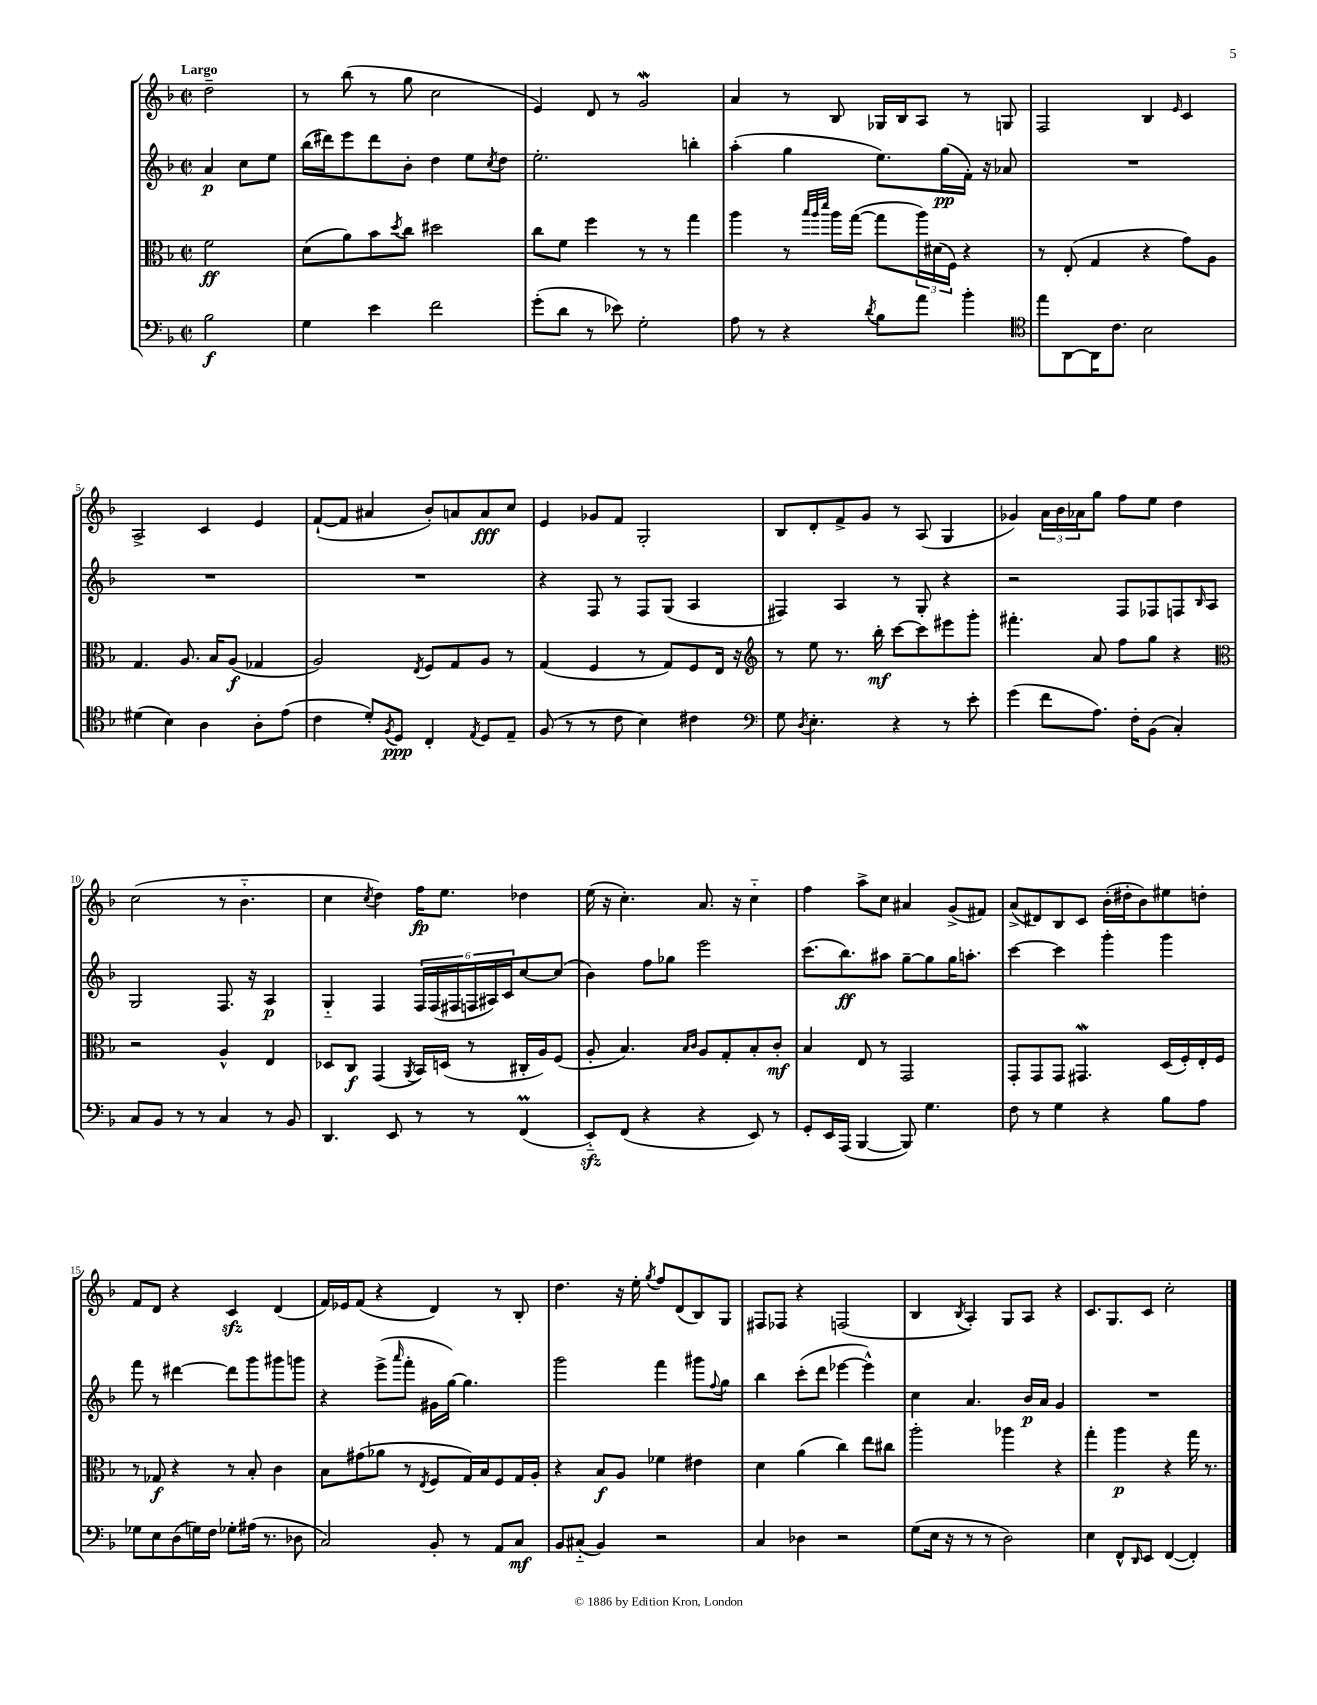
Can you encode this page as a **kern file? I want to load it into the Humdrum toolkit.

**kern	**kern	**kern	**kern
*staff4	*staff3	*staff2	*staff1
*clefF4	*clefC3	*clefG2	*clefG2
*k[b-]	*k[b-]	*k[b-]	*k[b-]
*M2/2	*M2/2	*M2/2	*M2/2
*met(c|)	*met(c|)	*met(c|)	*met(c|)
2B-\	2f\	4a/	2dd~\
.	.	8cc\L	.
.	.	8ee\J	.
=	=	=	=
4G\	(8d\L	(16bb-\LL	8r
.	.	16ddd#\J)	.
.	8a\)	8eee\	(8bb-\
4e\	8b-\	8ddd#\	8r
.	8qdd/	.	.
.	8cc\J	8b-'\J	8gg\
2f\	2dd#\	4dd\	2cc\
.	.	8ee\L	.
.	.	8qcc/	.
.	.	8dd\J	.
=	=	=	=
(8g'\L	8cc\L	2.ee'\	4e/)
8d\J	8f\J	.	.
8r	4ff\	.	8d/
8e-\)	.	.	8r
2G'\	8r	.	2g/
.	8r	.	.
.	4gg\	4bb'\	.
=	=	=	=
8A\	4aa\	(4aa'\	4a/
8r	.	.	.
4r	8r	4gg\	8r
.	32qqbb-/LLL	.	.
.	32qqaa/	.	.
.	32qqddd/JJJ	.	.
.	16aa\LL	.	8B-/
.	([16gg\JJ	.	.
8qd/	.	.	.
8B-\L	8gg\]L	8.ee\L)	16G-/LL
.	.	.	16B-/J
8a\J	24aa\L)	.	8A/J
.	(24d#\	.	.
.	.	(16gg\L	.
.	24F\JJ)	.	.
4b-'\	4r	16f'\JJ)	8r
.	.	16r	.
.	.	8a-/	8G/
=	=	=	=
*clefC4	*	*	*
8ee\L	8r	1r	2F/
[8AA\	(8E'/	.	.
16AA\]K	4G/	.	.
8.c\J	.	.	.
2B-\	4r	.	4B-/
.	.	.	16qqe/
.	8g\L)	.	4c/
.	8A\J	.	.
=	=	=	=
(4d#\	4.G/	1r	2A^/
4B-\)	.	.	.
.	8.A/	.	.
4A\	.	.	4c/
.	16B-/LK	.	.
.	(8A/J	.	.
8A'\L	4G-/	.	4e/
(8e\J	.	.	.
=	=	=	=
4c\	2A/)	1r	([8f`/L
.	.	.	8f/]J
8d'/L)	.	.	4a#/
8qF/	.	.	.
8D/J	.	.	.
.	8qE/	.	.
4C'/	8F/L	.	8b-'/L)
.	8G/	.	8a/
8qE/	.	.	.
8D/L	8A/J	.	8a/
8E~/J	8r	.	8cc/J
=	=	=	=
(8F/	(4G/	4r	4e/
8r	.	.	.
8r	4F/	8F/	8g-/L
8c\	.	8r	8f/J
4B-\)	8r	8F/L	2G'/
.	8G/L)	(8G/J	.
4c#\	8F/	4A/	.
.	16E/Jk	.	.
.	16r	.	.
=	=	=	=
*clefF4	*clefG2	*	*
8G\	8r	4F#/)	8B-/L
8qD/	.	.	.
4.E'\	8ee\	.	8d'/
.	8.r	4A/	8f^/
.	.	.	8g/J
.	16bb-'\	.	.
4r	[8ccc\L	8r	8r
.	8ccc\]	8G'/	(8A/
8r	8eee#\	4r	4G/
8e'\	8ggg'\J	.	.
=	=	=	=
(4g\	4.fff#'\	2r	4g-/)
8f\L	.	.	24a\LL
.	.	.	24b-\
.	.	.	24a-\J
8.A\J)	8a/	.	8gg\J
.	8ff\L	8F/L	8ff\L
16F'\LK	.	.	.
(8BB-\J	8gg\J	8F-/	8ee\J
4C'/)	4r	8F/	4dd\
.	.	16qqB-/	.
.	.	8A/J	.
=	=	=	=
*	*clefC3	*	*
8C/L	2r	2G/	(2cc\
8BB-/J	.	.	.
8r	.	.	.
8r	.	.	.
4C/	4A^^/	8.F/	8r
.	.	.	4.b-'~\
.	.	16r	.
8r	4E/	4A/	.
8BB-/	.	.	.
=	=	=	=
4.DD/	8D-/L	4G'~/	4cc\
.	8C/J	.	.
.	.	.	8qcc/
.	(4GG/	4F/	4dd\)
8EE/	.	.	.
.	8qAA/	.	.
8r	16BB-/LL)	24F/LL	16ff\LK
.	.	(24F/	.
.	(16D/JJ	.	8.ee\J
.	.	24F#/	.
8r	8r	24F/	.
.	.	24A#/)	.
.	.	24c/J	.
(4FF/	16C#'/LL	[8cc/	4dd-\
.	16A/J)	.	.
.	(8F/J	(8cc/]J	.
=	=	=	=
8EE'~/L)	8A'/	4b-\)	(16ee\
.	.	.	16r
(8FF/J	4.B-/)	.	4.cc'\)
4r	.	8ff\L	.
.	.	8gg-\J	.
.	16qqB-/LL	.	.
.	16qqc/JJ	.	.
4r	8A/L	2eee\	8.a/
.	8G'/	.	.
.	.	.	16r
8EE/)	8B-'/	.	4cc'~\
8r	8c'/J	.	.
=	=	=	=
8GG'/L	4B-/	(8.ccc\L	4ff\
16EE/L	.	.	.
(16AAA/JJ	.	8.bb-\)	.
[4BBB-/	8E/	.	8aa^\L
.	8r	8aa#\J	8cc\J
8BBB-/])	2GG/	[8gg~\L	4a#/
4.G\	.	8gg\]	.
.	.	16gg\K	(8g^/L
.	.	8.aa'\J	.
.	.	.	8f#/J)
=	=	=	=
8F\	8GG'/L	[4ccc\	(8a^/L
8r	8GG/	.	8d#/)
4G\	8GG/J	4ccc\]	8B-/
.	4.GG#/	.	8c/J
4r	.	4ggg'\	(16b-'\LL
.	.	.	16dd#'\J
.	.	.	8b-\)
8B-\L	(16D/LL	4ggg\	8ee#\
.	16F'/)	.	.
8A\J	16E'/	.	8dd'\J
.	16F/JJ	.	.
=	=	=	=
8G-\L	8r	8fff\	8f/L
8E\	8G-/	8r	8d/J
(8D\	4r	[4ddd#\	4r
16G\L)	.	.	.
16F\JJ	.	.	.
8G-'\L	8r	8ddd#\]L	4c/
(16A#\Jk	8B-'/	8ggg\	.
8.r	.	.	.
.	4c\	8ggg#\	(4d/
8D-\	.	8ggg\J	.
=	=	=	=
2C/)	8B-\L	4r	16f/LL)
.	.	.	16e-/J
.	(8g#\	.	(8f/J
.	8a-\J	(8eee^\L	4r
.	.	16qqaaa/	.
.	8r	8fff'\J	.
.	8qE/	.	.
8BB-'/	8F/L	16g#\LL	4d/)
.	.	[16gg\JJ)	.
8r	16G/L)	4.gg\]	.
.	16B-/J	.	.
8AA/L	8F/	.	8r
8C/J	16G/L	.	8B-'/
.	16A'/JJ	.	.
=	=	=	=
8BB-/L	4r	2ggg\	4.dd\
(8C#'~/J	.	.	.
4BB-/)	8B-/L	.	.
.	8A/J	.	16r
.	.	.	16ee'\
.	.	.	8qgg/
2r	4f-\	4fff\	8ff/L
.	.	.	(8d/
.	4e#\	8ggg#\L	8B-/)
.	.	8qqff/	.
.	.	8gg\J	8G/J
=	=	=	=
4C/	4d\	4bb-\	8F#/L
.	.	.	8F-/J
4D-\	(4a\	(8ccc'\L	4r
.	.	8ddd\J	.
2r	4cc\)	[4eee-\	(2F/
.	8ee\L	4eee-^^\])	.
.	8cc#\J	.	.
=	=	=	=
(8G\L	2aa'\	4cc\	4B-/
16E\Jk	.	.	.
16r	.	.	.
.	.	.	8qB-/
8r	.	4.a/	4A'/)
8r	.	.	.
2D\)	4aa-\	.	8G/L
.	.	16b-/LL	8A/J
.	.	16a/JJ	.
.	4r	4g/	4r
=	=	=	=
4E\	4gg'\	1r	8.c/L
.	.	.	8.G/
8FF^^/L	4aa\	.	.
16qqDD/	.	.	.
8EE/J	.	.	8c/J
([4FF/	4r	.	2cc'\
4FF'/])	16gg\	.	.
.	8.r	.	.
==	==	==	==
*-	*-	*-	*-
